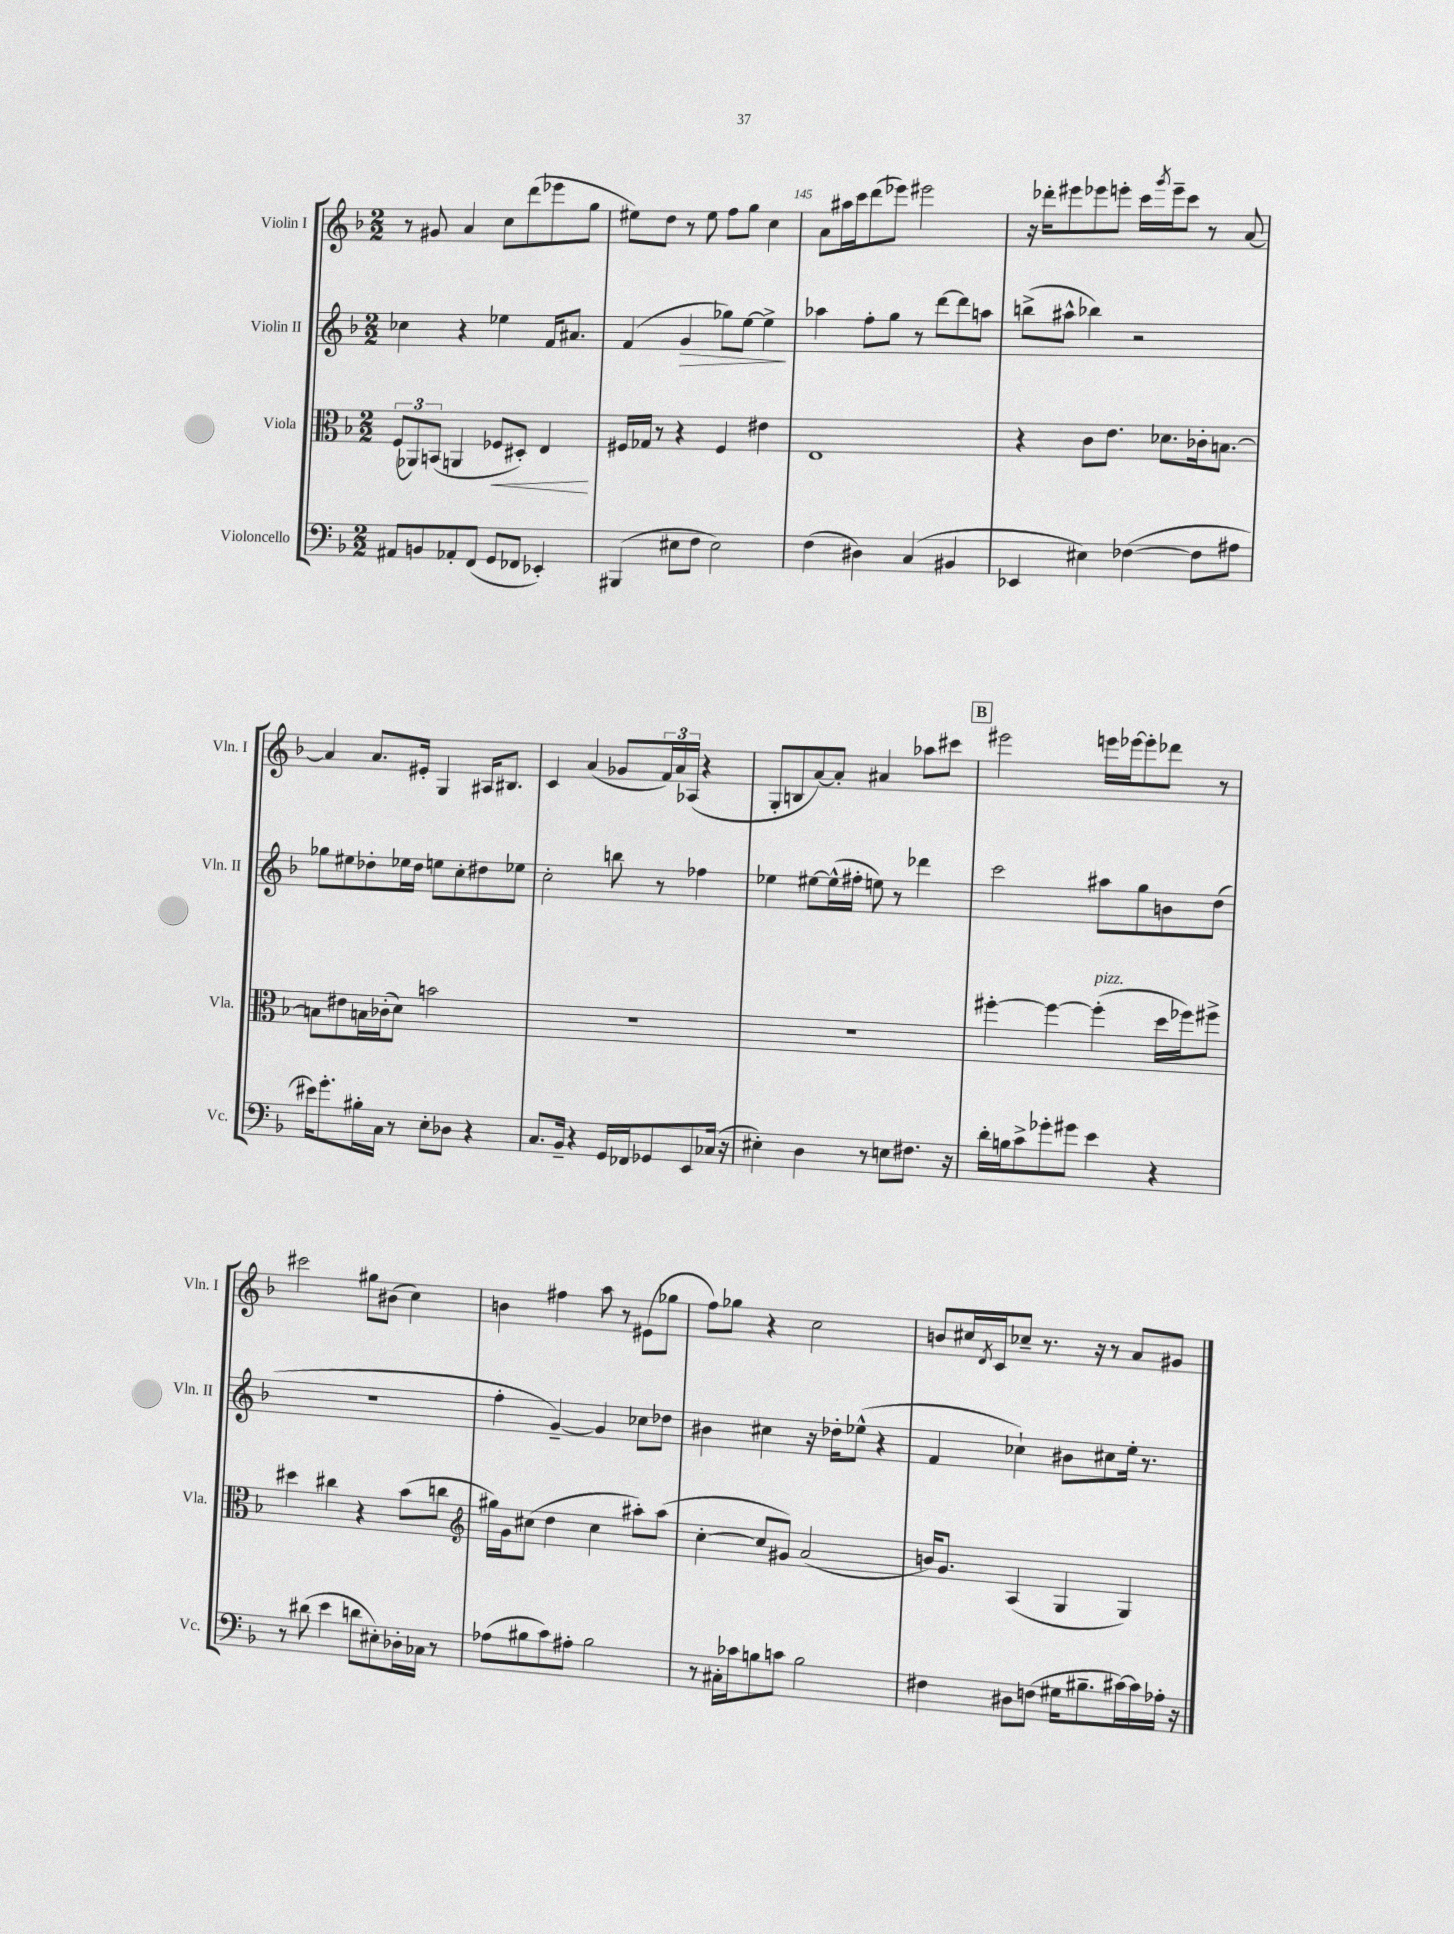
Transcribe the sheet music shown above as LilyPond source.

<<
\new StaffGroup <<
\new Staff = "s0" \with { instrumentName = "Violin I" shortInstrumentName = "Vln. I" } {
    \clef treble \key f \major \numericTimeSignature \time 2/2
    r8 gis'8 a'4 c''8 d'''8( ees'''8 g''8 |
    eis''8) d''8 r8 eis''8 f''8 g''8 c''4 |
    a'8 ais''16 c'''16 d'''8( ees'''8) eis'''2 |
    r16 des'''16-. eis'''8 ees'''8 e'''8-. c'''16 \acciaccatura { g'''8 } e'''16-- c'''8 r8 a'8~ |
    a'4 a'8. eis'16-. g4 ais16 bis8. |
    c'4 a'4( ges'8 \tuplet 3/2 { f'16) a'16 aes16( } r4 |
    g8-. b8 a'8~) a'8-. ais'4 aes''8 cis'''8 |
    \mark \markup { \box "B" } eis'''2 e'''16 ees'''16~ ees'''8-. des'''8 r8 |
    cis'''2 gis''8 bis'8( c''4) |
    b'4 fis''4 a''8 r8 eis'8( ges''8 |
    f''8) ges''8 r4 c''2 |
    b'8 cis''16 \acciaccatura { d'8 } c'16 ces''8-- r8. r16 r8 a'8 gis'8 \bar "|." |
}
\new Staff = "s1" \with { instrumentName = "Violin II" shortInstrumentName = "Vln. II" } {
    \clef treble \key f \major \numericTimeSignature \time 2/2
    ces''4 r4 ees''4 f'16 ais'8. |
    f'4( g'4\> ges''8) e''8~ e''4->\! |
    aes''4 f''8-. g''8 r8 d'''8~ d'''8 a''8 |
    b''8->( ais''8-^ bes''4) r2 |
    ges''8 eis''8 des''8-. ees''16 des''16 e''8 c''8-. dis''8 ees''8 |
    c''2-. b''8 r8 fes''4 |
    ees''4 eis''8~ eis''16-^( fis''16-. e''8) r8 des'''4 |
    \mark \markup { \box "B" } c'''2 ais''8 g''8 b'8 d''8( |
    R1 |
    f''4-. g'4~--) g'4 ces''8 des''8 |
    bis'4 cis''4 r16 des''16-. ees''8-^( r4 |
    f'4 ces''4-!) bis'8 cis''8 e''16-. r8. \bar "|." |
}
\new Staff = "s2" \with { instrumentName = "Viola" shortInstrumentName = "Vla." } {
    \clef alto \key f \major \numericTimeSignature \time 2/2
    \tuplet 3/2 { f8( aes,8) b,8( } a,4 fes8\< dis8-.) e4\! |
    fis16 ges16 r8 r4 fis4 eis'4 |
    e1 |
    r4 c'8 e'8. des'8. ces'16-. b8.~ |
    b8 eis'8 b16 ces'16-.( d'8) b'2 |
    R1 |
    R1 |
    \mark \markup { \box "B" } fis''4~-. fis''4~ fis''4-.^\markup { \italic "pizz." }( d''16 fes''16) fis''8-> |
    dis''4 cis''4 r4 bes'8( c''8 |
    \clef treble gis''16) g'16 cis''8( d''4 cis''4 ais''8-.) ais''8( |
    c''4~-. c''8 gis'8) a'2( |
    b'16) g'8. a4( g4 g4) \bar "|." |
}
\new Staff = "s3" \with { instrumentName = "Violoncello" shortInstrumentName = "Vc." } {
    \clef bass \key f \major \numericTimeSignature \time 2/2
    ais,8 b,8 aes,8-. f,8( g,8 fes,8 ees,4-.) |
    bis,,4( eis8 f8 eis2) |
    f4( dis4) c4( bis,4 |
    ees,4 eis4) fes4~( fes8 ais8 |
    eis'16) g'8.-. bis16-. c16 r8 e8-. des8 r4 |
    c8. bes,16-- r4 g,16 fes,16 ges,8 e,8 ces16( r16 |
    eis4-.) d4 r8 e8 fis8. r16 |
    \mark \markup { \box "B" } d'16-. b16 c'8-> ges'8-. gis'8 e'4 r4 |
    r8 dis'8( e'4 d'8 eis8-.) des16-. ces16 r8 |
    aes8( bis8 c'8) ais8-. bis2 |
    r8 cis16-. ces'16 b8 c'8 b2 |
    fis4 dis8 f8( gis16 bis8.-- cis'16~) cis'16 aes16-. r16 \bar "|." |
}
>>
>>
\layout { \context { \Score currentBarNumber = #143 \override BarNumber.break-visibility = ##(#f #t #t) barNumberVisibility = #(every-nth-bar-number-visible 5) } }
